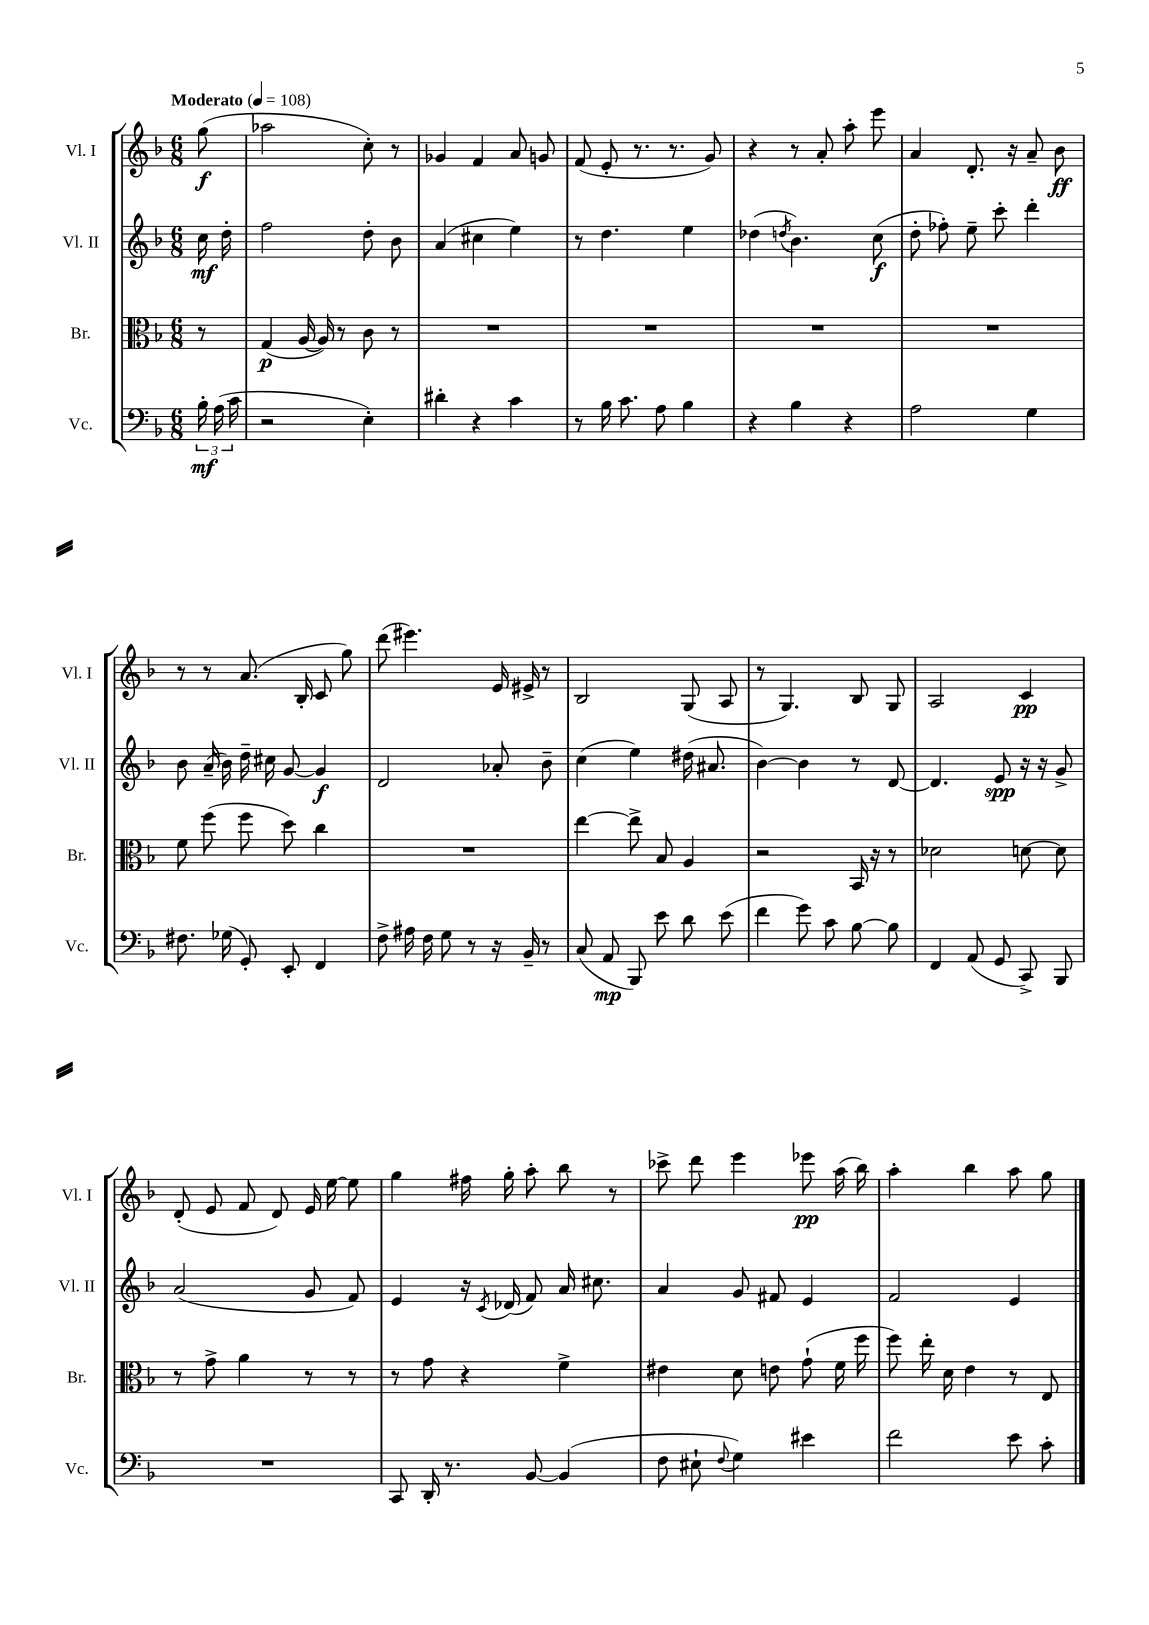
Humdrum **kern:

**kern	**dynam	**kern	**dynam	**kern	**dynam	**kern	**dynam
*part4	*part4	*part3	*part3	*part2	*part2	*part1	*part1
*staff4	*staff4	*staff3	*staff3	*staff2	*staff2	*staff1	*staff1
*I"Vc.	*	*I"Br.	*	*I"Vl. II	*	*I"Vl. I	*
*I'Vc.	*	*I'Br.	*	*I'Vl. II	*	*I'Vl. I	*
*clefF4	*	*clefC3	*	*clefG2	*	*clefG2	*
*k[b-]	*	*k[b-]	*	*k[b-]	*	*k[b-]	*
*M6/8	*	*M6/8	*	*M6/8	*	*M6/8	*
*MM108	*	*MM108	*	*MM108	*	*MM108	*
=	=	=	=	=	=	=	=
!	!	!	!	!	!	!LO:TX:a:B:t=Moderato	!
24B-'\	mf	8r	.	16cc\	mf	(8gg\	f
(24A\	.	.	.	.	.	.	.
.	.	.	.	16dd'\	.	.	.
24c\	.	.	.	.	.	.	.
=1	=1	=1	=1	=1	=1	=1	=1
2r	.	(4G/	p	2ff\	.	2aa-X\	.
.	.	[16A/	.	.	.	.	.
.	.	16A/])	.	.	.	.	.
.	.	8r	.	.	.	.	.
4E'\)	.	8c\	.	8dd'\	.	8cc'\)	.
.	.	8r	.	8b-\	.	8r	.
=2	=2	=2	=2	=2	=2	=2	=2
4d#X'\	.	2.r	.	(4a/	.	4g-X/	.
4r	.	.	.	4cc#X\	.	4f/	.
4c\	.	.	.	4ee\)	.	8a/	.
.	.	.	.	.	.	8gn/	.
=3	=3	=3	=3	=3	=3	=3	=3
8r	.	2.r	.	8r	.	(8f/	.
16B-\	.	.	.	4.dd\	.	8e'/	.
8.c\	.	.	.	.	.	.	.
.	.	.	.	.	.	8.r	.
8A\	.	.	.	.	.	.	.
.	.	.	.	.	.	8.r	.
4B-\	.	.	.	4ee\	.	.	.
.	.	.	.	.	.	8g/)	.
=4	=4	=4	=4	=4	=4	=4	=4
4r	.	2.r	.	(4dd-X\	.	4r	.
.	.	.	.	8qddn/	.	.	.
4B-\	.	.	.	4.b-\)	.	8r	.
.	.	.	.	.	.	8a'/	.
4r	.	.	.	.	.	8aa'\	.
.	.	.	.	(8cc\	f	8eee\	.
=5	=5	=5	=5	=5	=5	=5	=5
2A\	.	2.r	.	8dd'\	.	4a/	.
.	.	.	.	8ff-X'\)	.	.	.
.	.	.	.	8ee~\	.	8.d'/	.
.	.	.	.	8ccc'\	.	.	.
.	.	.	.	.	.	16r	.
4G\	.	.	.	4ddd'\	.	8a~/	.
.	.	.	.	.	.	8b-\	ff
!!LO:LB:g=z
=6	=6	=6	=6	=6	=6	=6	=6
8.F#X\	.	8f\	.	8b-\	.	8r	.
.	.	(8ff\	.	(16a~/	.	8r	.
(16G-X\	.	.	.	16b-\)	.	.	.
8GG'/)	.	8ff\	.	16dd~\	.	(8.a/	.
.	.	.	.	16cc#X\	.	.	.
8EE'/	.	8dd\)	.	[8g/	.	.	.
.	.	.	.	.	.	16B-'/	.
4FF/	.	4cc\	.	4g/]	f	8c/	.
.	.	.	.	.	.	8gg\)	.
=7	=7	=7	=7	=7	=7	=7	=7
8F^\	.	2.r	.	2d/	.	(8ddd\	.
16A#X\	.	.	.	.	.	4.eee#X\)	.
16F\	.	.	.	.	.	.	.
8G\	.	.	.	.	.	.	.
8r	.	.	.	.	.	.	.
16r	.	.	.	8a-X'/	.	16e/	.
16BB-~/	.	.	.	.	.	16e#X^/	.
8r	.	.	.	8b-~\	.	8r	.
=8	=8	=8	=8	=8	=8	=8	=8
(8C/	.	[4ee\	.	(4cc\	.	2B-/	.
8AA/	mp	.	.	.	.	.	.
8BBB-/)	.	8ee^\]	.	4ee\)	.	.	.
8e\	.	8B-/	.	.	.	.	.
8d\	.	4A/	.	(16dd#X\	.	(8G/	.
.	.	.	.	8.a#X/	.	.	.
(8e\	.	.	.	.	.	8A/	.
=9	=9	=9	=9	=9	=9	=9	=9
4f\	.	2r	.	[4b-\)	.	8r	.
.	.	.	.	.	.	4.G/)	.
8g\)	.	.	.	4b-\]	.	.	.
8c\	.	.	.	.	.	.	.
[8B-\	.	16BB-/	.	8r	.	8B-/	.
.	.	16r	.	.	.	.	.
8B-\]	.	8r	.	[8d/	.	8G/	.
=10	=10	=10	=10	=10	=10	=10	=10
4FF/	.	2d-X\	.	4.d/]	.	2A/	.
(8AA/	.	.	.	.	.	.	.
8GG/	.	.	.	8e/	spp	.	.
8CC^/)	.	[8dn\	.	16r	.	4c/	pp
.	.	.	.	16r	.	.	.
8BBB-/	.	8d\]	.	8g^/	.	.	.
!!LO:LB:g=z
=11	=11	=11	=11	=11	=11	=11	=11
2.r	.	8r	.	(2a/	.	(8d'/	.
.	.	8g^\	.	.	.	8e/	.
.	.	4a\	.	.	.	8f/	.
.	.	.	.	.	.	8d/)	.
.	.	8r	.	8g/	.	16e/	.
.	.	.	.	.	.	[16ee\	.
.	.	8r	.	8f/)	.	8ee\]	.
=12	=12	=12	=12	=12	=12	=12	=12
8CC/	.	8r	.	4e/	.	4gg\	.
16DD'/	.	8g\	.	.	.	.	.
8.r	.	.	.	.	.	.	.
.	.	4r	.	16r	.	16ff#X\	.
.	.	.	.	8qc/	.	.	.
.	.	.	.	(16d-X/	.	16gg'\	.
[8BB-/	.	.	.	8f/)	.	8aa'\	.
(4BB-/]	.	4f^\	.	16a/	.	8bb-\	.
.	.	.	.	8.cc#X\	.	.	.
.	.	.	.	.	.	8r	.
=13	=13	=13	=13	=13	=13	=13	=13
8F\	.	4e#X\	.	4a/	.	8ccc-X^\	.
8E#X`\	.	.	.	.	.	8ddd\	.
8qqF/	.	.	.	.	.	.	.
4G\)	.	8d\	.	8g/	.	4eee\	.
.	.	8en\	.	8f#X/	.	.	.
4e#X\	.	(8g`\	.	4e/	.	8eee-X\	pp
.	.	16f\	.	.	.	(16aa\	.
.	.	16ff\	.	.	.	16bb-\)	.
=14	=14	=14	=14	=14	=14	=14	=14
2f\	.	8ff\)	.	2f/	.	4aa'\	.
.	.	16ee'\	.	.	.	.	.
.	.	16d\	.	.	.	.	.
.	.	4e\	.	.	.	4bb-\	.
8e\	.	8r	.	4e/	.	8aa\	.
8c'\	.	8E/	.	.	.	8gg\	.
==	==	==	==	==	==	==	==
*-	*-	*-	*-	*-	*-	*-	*-
